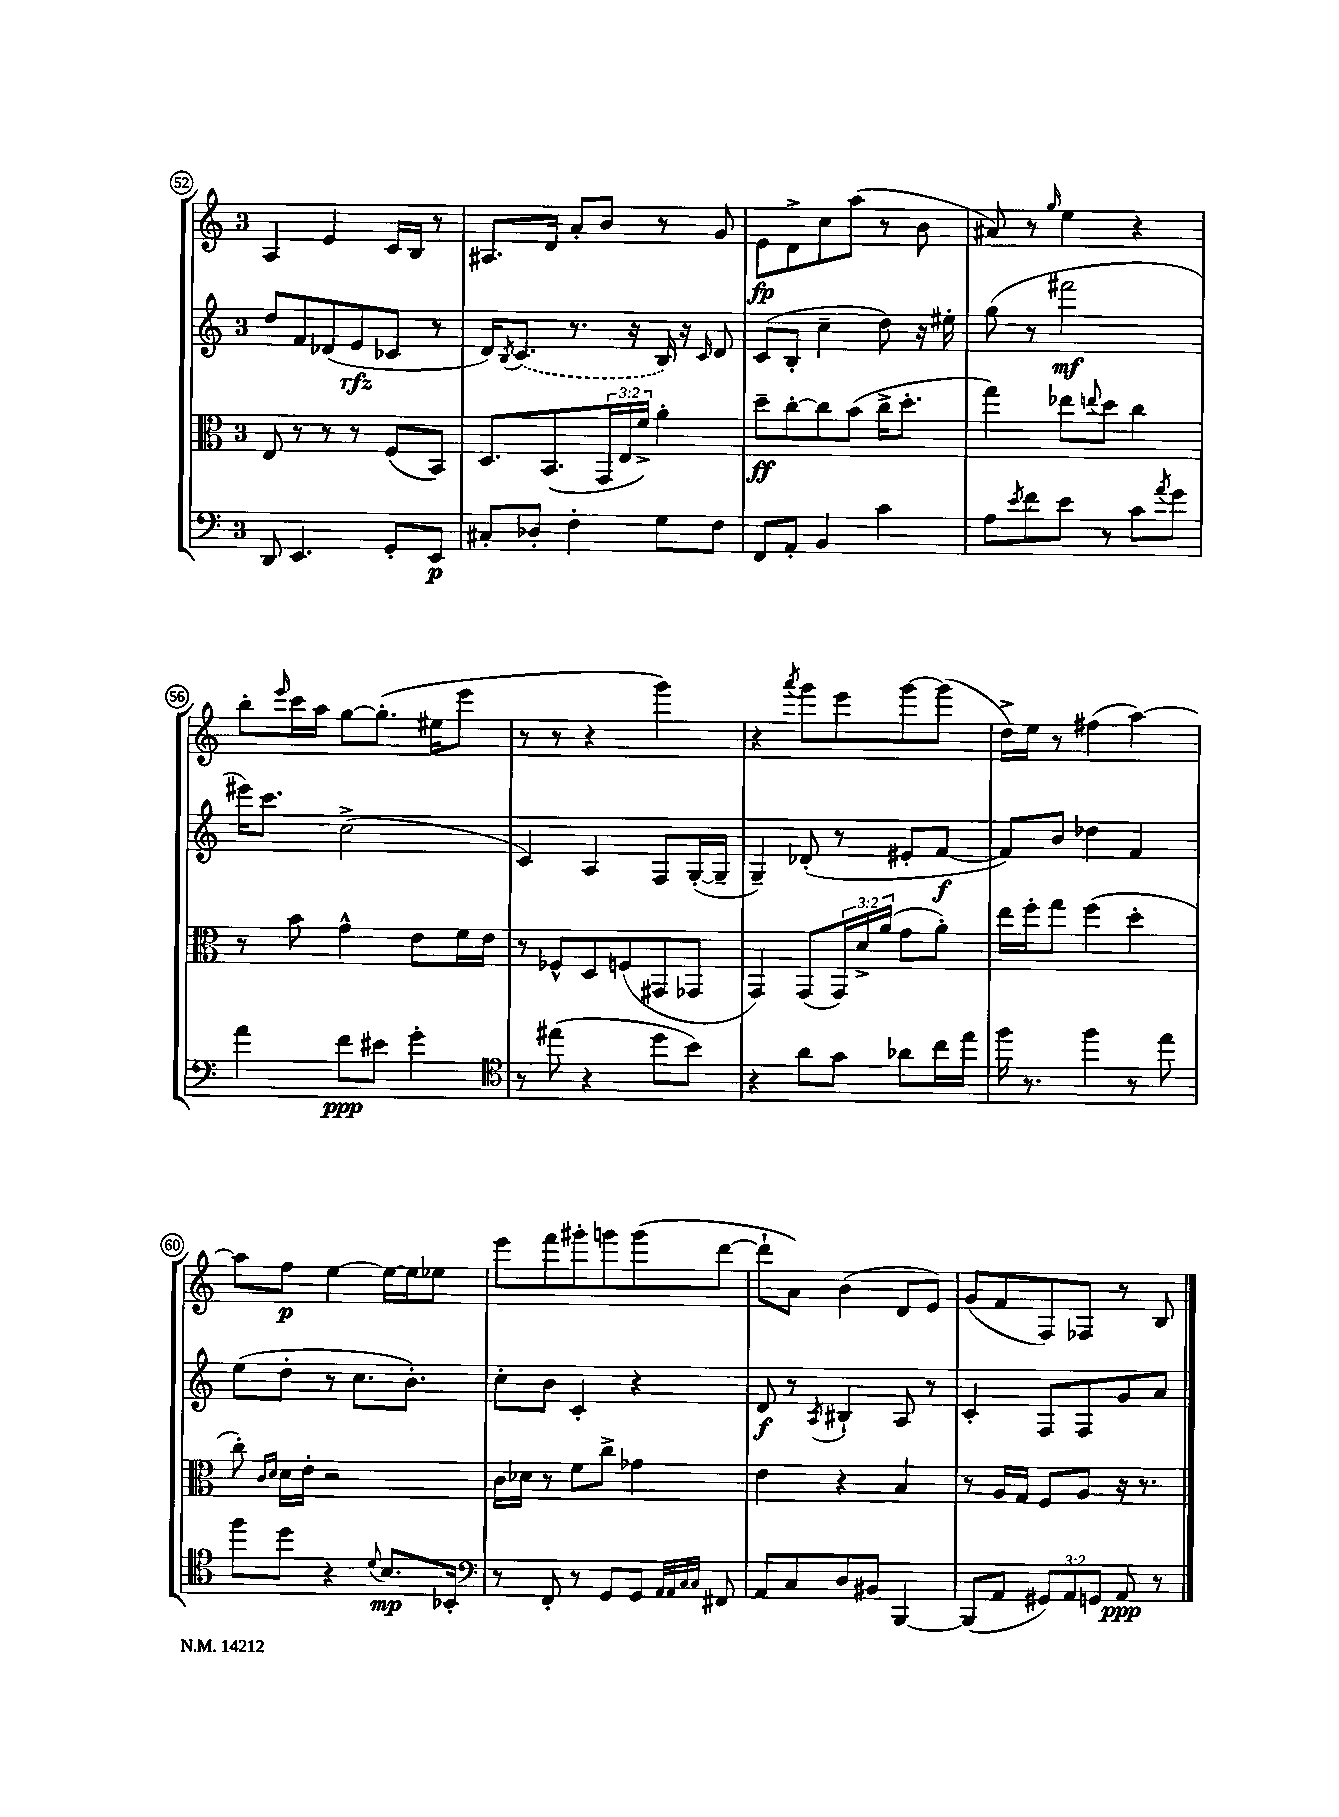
<<
\new StaffGroup <<
\new Staff = "s0" {
    \clef treble \key c \major \once \override Staff.TimeSignature.style = #'single-digit \time 3/4
    a4 e'4 c'16 b16 r8 |
    ais8. d'16 a'8-. b'8 r8 g'8 |
    e'8\fp d'8-> c''8 a''8( r8 b'8 |
    ais'8) r8 \grace { g''16 } e''4 r4 |
    b''8-. \grace { e'''16 } c'''16 a''16 g''8~ g''8.-.( eis''16 e'''8 |
    r8 r8 r4 g'''4) |
    r4 \acciaccatura { a'''8 } g'''8 e'''8 g'''8~ g'''8( |
    d''16->) e''16 r8 fis''4( a''4~) |
    a''8 f''8\p e''4~ e''16~ e''16 ees''8 |
    e'''8 f'''8 gis'''8-. g'''8 g'''8( d'''8~ |
    d'''8-! a'8) b'4( d'8 e'8) |
    g'8( f'8 f8) fes8 r8 b8 \bar "|." |
}
\new Staff = "s1" {
    \clef treble \key c \major \once \override Staff.TimeSignature.style = #'single-digit \time 3/4
    d''8 f'8 des'8( e'8\rfz ces'8 r8 |
    d'16) \acciaccatura { b8 } \once \slurDashed c'8.( r8. r16 b16) r16 \grace { c'16 } d'8 |
    c'8( b8-. c''4-- d''8) r16 eis''16-. |
    g''8( r8 fis'''2\mf |
    eis'''16) c'''8. c''2->( |
    c'4) a4 f8 g16~-.( g16-- |
    g4--) des'8-.( r8 eis'8-. f'8~\f |
    f'8) b'8 des''4 f'4 |
    e''8( d''8-. r8 c''8. b'8.-.) |
    c''8-. b'8 c'4-. r4 |
    d'8\f r8 \acciaccatura { a8 } bis4-! a8 r8 |
    c'4-. f8 f8 g'8 a'8 \bar "|." |
}
\new Staff = "s2" {
    \clef alto \key c \major \once \override Staff.TimeSignature.style = #'single-digit \time 3/4 \override Staff.TupletNumber.text = #tuplet-number::calc-fraction-text
    e8 r8 r8 r8 f8( b,8) |
    d8. b,8.( \tuplet 3/2 { g,16 e16 f'16->) } a'4-. |
    d''8--\ff c''8~-. c''8 b'8( c''16-> d''8.-. |
    g''4) ees''8 \appoggiatura { e''8 } d''8 c''4 |
    r8 b'8 g'4-^ e'8 f'16 e'16 |
    r8 fes8-^ d8 f8( gis,8 ges,8 |
    g,4) g,8( \tuplet 3/2 { g,16) d'16-> a'16( } g'8 a'8-.) |
    e''16 f''16-. g''8 f''4( d''4-. |
    c''8-.) \grace { c'16 d'16 } d'16 e'16-. r2 |
    c'16 des'16 r8 f'8 c''8-> ges'4 |
    e'4 r4 b4 |
    r8 a16 g16 f8 a8 r16 r8. \bar "|." |
}
\new Staff = "s3" {
    \clef bass \key c \major \once \override Staff.TimeSignature.style = #'single-digit \time 3/4 \override Staff.TupletNumber.text = #tuplet-number::calc-fraction-text
    d,8 e,4. g,8-. e,8\p |
    cis8-. des8-. f4-. g8 f8 |
    f,8 a,8-. b,4 c'4 |
    a8 \acciaccatura { e'8 } f'8 e'8 r8 c'8 \acciaccatura { a'8 } g'8 |
    a'4 f'8\ppp eis'8 g'4-. |
    \clef tenor r8 eis''8( r4 d''8 b'8) |
    r4 a'8 g'8 aes'8 c''16 e''16 |
    f''16 r8. f''4 r8 e''8 |
    f''8 d''8 r4 \appoggiatura { d'8 } b8.\mp bes,16-. |
    \clef bass r8 f,8-. r8 g,8 g,8 \grace { a,32 a,32 c32 c32 } fis,8 |
    a,8 c8 d8 bis,8 b,,4~ |
    b,,8( a,8 \tuplet 3/2 { gis,8) a,8 g,8 } a,8\ppp r8 \bar "|." |
}
>>
>>
\layout { \context { \Score currentBarNumber = #52 \override BarNumber.stencil = #(make-stencil-circler 0.1 0.3 ly:text-interface::print) } }
